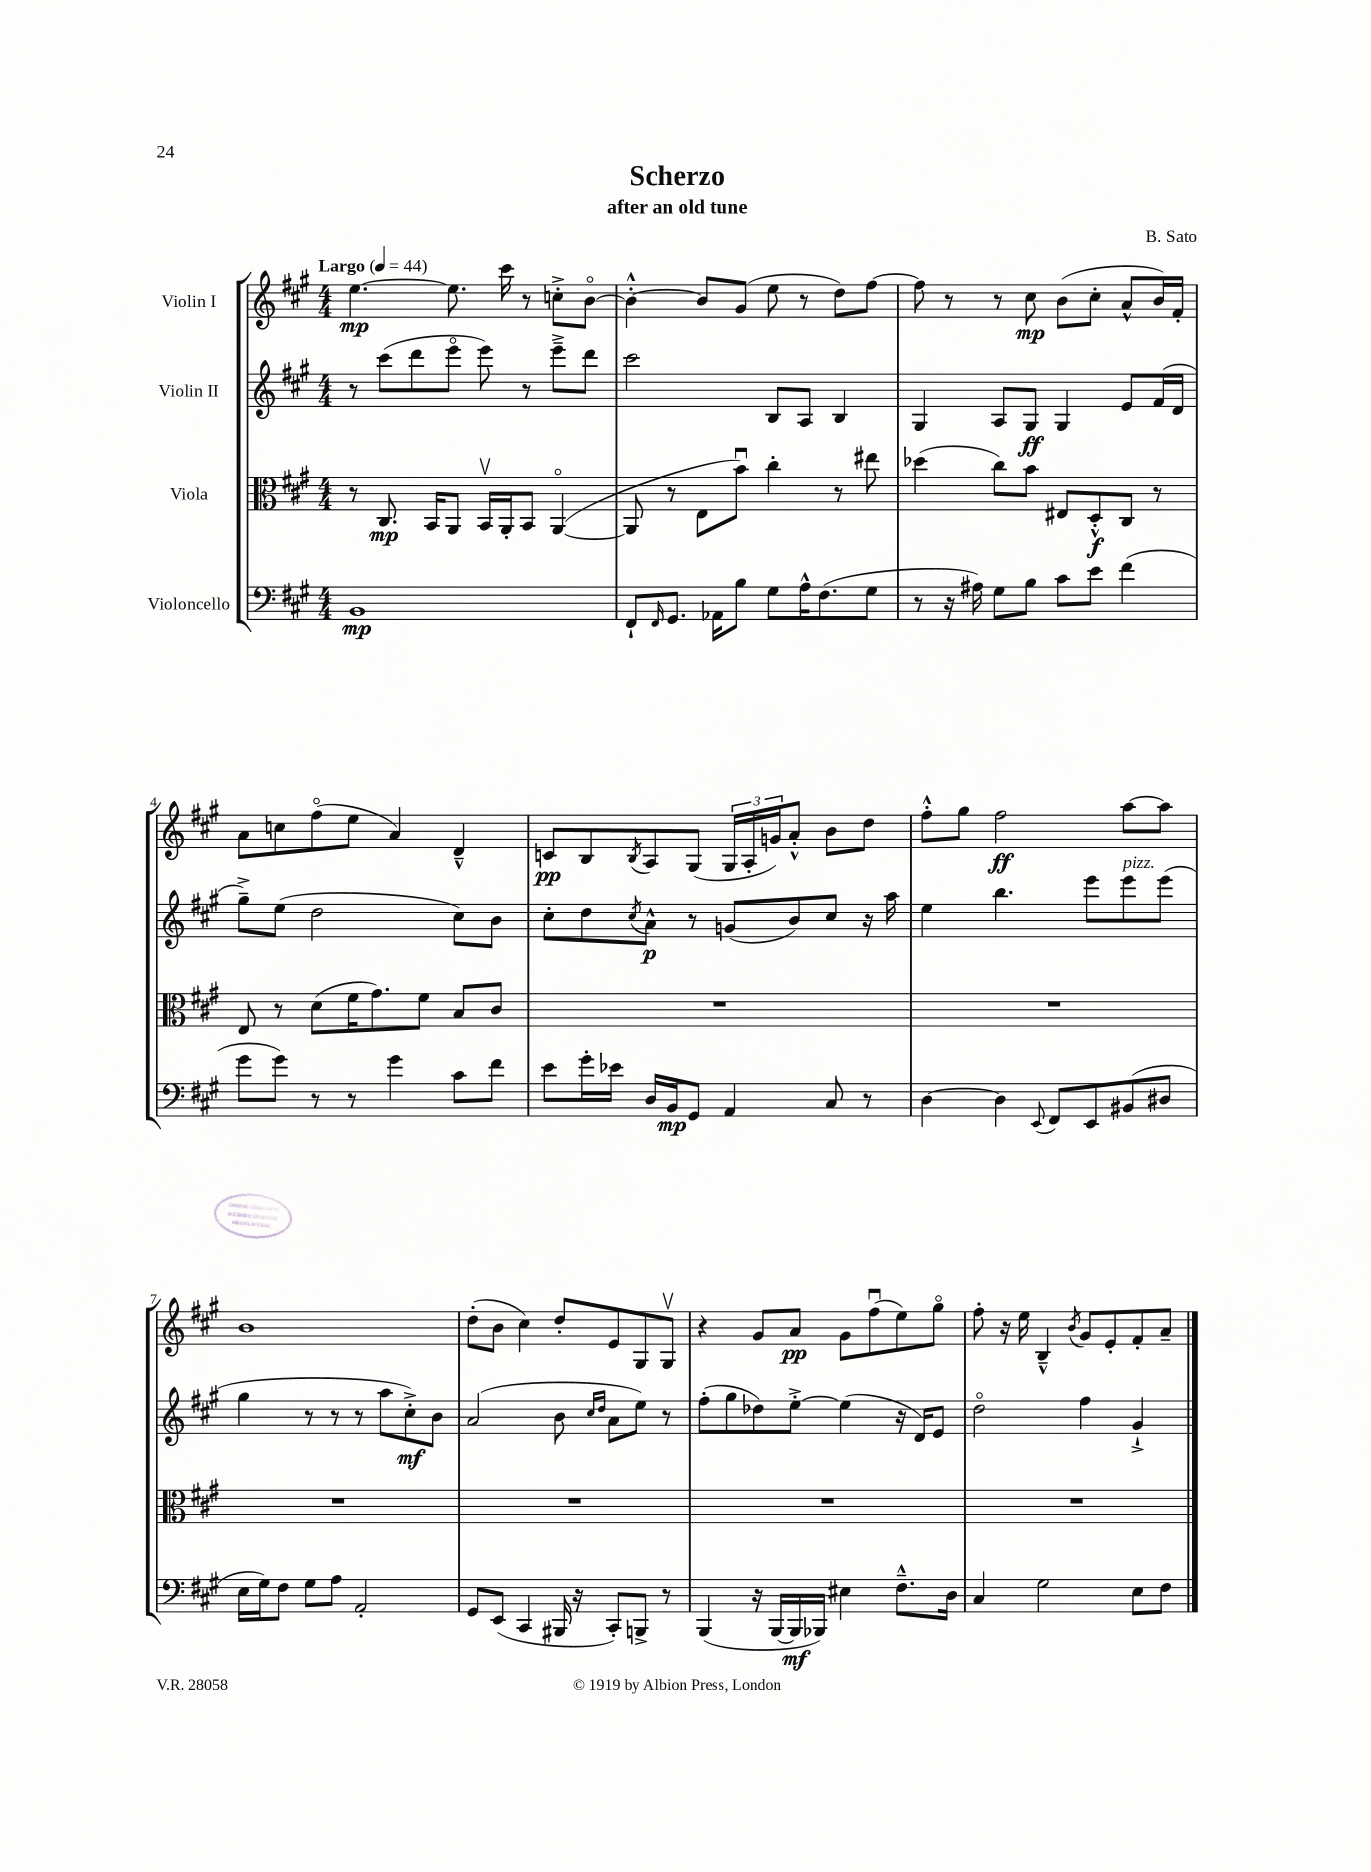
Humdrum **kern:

**kern	**dynam	**kern	**dynam	**kern	**dynam	**kern	**dynam
*part4	*part4	*part3	*part3	*part2	*part2	*part1	*part1
*staff4	*staff4	*staff3	*staff3	*staff2	*staff2	*staff1	*staff1
*I"Violoncello	*	*I"Viola	*	*I"Violin II	*	*I"Violin I	*
*clefF4	*	*clefC3	*	*clefG2	*	*clefG2	*
*k[f#c#g#]	*	*k[f#c#g#]	*	*k[f#c#g#]	*	*k[f#c#g#]	*
*M4/4	*	*M4/4	*	*M4/4	*	*M4/4	*
*MM44	*	*MM44	*	*MM44	*	*MM44	*
=1	=1	=1	=1	=1	=1	=1	=1
!	!	!	!	!	!	!LO:TX:a:B:t=Largo	!
1BB	mp	8r	.	8r	.	[4.ee\	mp
.	.	8.C#/	mp	(8ccc#\L	.	.	.
.	.	.	.	8ddd\	.	.	.
.	.	16BB/KL	.	.	.	.	.
.	.	8AA/J	.	8eee\J	.	8.ee\]	.
.	.	16BBv/LL	.	8eee\)	.	.	.
.	.	16AA'/J	.	.	.	16ccc#\	.
.	.	8BB/J	.	8r	.	8r	.
.	.	([4AA/	.	8eee~^\L	.	8ccn'^\L	.
.	.	.	.	8ddd\J	.	[8b\J	.
=2	=2	=2	=2	=2	=2	=2	=2
8FF#`/L	.	8AA/]	.	2ccc#\	.	4b'^^\_	.
16qqFF#/	.	.	.	.	.	.	.
8.GG#/J	.	8r	.	.	.	.	.
.	.	8E\L	.	.	.	8b/L]	.
16AA-X\KL	.	.	.	.	.	.	.
8B\J	.	8bu\J)	.	.	.	(8g#/J	.
8G#\L	.	4cc#'\	.	8B/L	.	8ee\	.
16A^^\K	.	.	.	8A/J	.	8r	.
(8.F#\	.	.	.	.	.	.	.
.	.	8r	.	4B/	.	8dd\L)	.
8G#\J	.	8ee#X\	.	.	.	[8ff#\J	.
=3	=3	=3	=3	=3	=3	=3	=3
8r	.	(4dd-X\	.	4G#/	.	8ff#\]	.
16r	.	.	.	.	.	8r	.
16A#X\)	.	.	.	.	.	.	.
8G#\L	.	8cc#\L)	.	8A/L	.	8r	.
8B\J	.	8b\J	.	8G#/J	ff	8cc#\	mp
8c#\L	.	8E#X/L	.	4G#/	.	(8b\L	.
8e\J	.	8D'^^/	f	.	.	8cc#'\J	.
(4f#\	.	8C#/J	.	8e/L	.	8a^^/L	.
.	.	8r	.	(16f#/L	.	16b/L)	.
.	.	.	.	16d/JJ	.	16f#'/JJ	.
!!LO:LB:g=z
=4	=4	=4	=4	=4	=4	=4	=4
8g#\L	.	8E/	.	8gg#~^\L)	.	8a\L	.
8g#\J)	.	8r	.	(8ee\J	.	8ccn\	.
8r	.	(8d\L	.	2dd\	.	(8ff#\	.
8r	.	16f#\K	.	.	.	8ee\J	.
.	.	8.g#\)	.	.	.	.	.
4g#\	.	.	.	.	.	4a/)	.
.	.	8f#\J	.	.	.	.	.
8c#\L	.	8B/L	.	8cc#\L)	.	4d~^^/	.
8f#\J	.	8c#/J	.	8b\J	.	.	.
=5	=5	=5	=5	=5	=5	=5	=5
8e\L	.	1r	.	8cc#'\L	.	8cn/L	pp
16g#'\L	.	.	.	8dd\	.	8B/	.
16e-X\JJ	.	.	.	.	.	.	.
.	.	.	.	8qcc#/	.	8qB/	.
16D/LL	.	.	.	8a^^\J	p	8A/	.
16BB/J	mp	.	.	.	.	.	.
8GG#/J	.	.	.	8r	.	(8G#/J	.
4AA/	.	.	.	(8gn/L	.	24G#/LL	.
.	.	.	.	.	.	24A'/	.
.	.	.	.	.	.	24gn/J)	.
.	.	.	.	8b/)	.	8a'^^/J	.
8C#/	.	.	.	8cc#/J	.	8b\L	.
8r	.	.	.	16r	.	8dd\J	.
.	.	.	.	16aa\	.	.	.
=6	=6	=6	=6	=6	=6	=6	=6
[4D\	.	1r	.	4ee\	.	8ff#'^^\L	.
.	.	.	.	.	.	8gg#\J	.
4D\]	.	.	.	4.bb\	.	2ff#\	ff
8qqEE/	.	.	.	.	.	.	.
8FF#/L	.	.	.	.	.	.	.
8EE/	.	.	.	8eee\L	.	.	.
!	!	!	!	!LO:TX:a:i:t=pizz.	!	!	!
(8BB#X/	.	.	.	8eee\	.	[8aa\L	.
8D#X/J	.	.	.	(8eee\J	.	8aa\J]	.
!!LO:LB:g=z
=7	=7	=7	=7	=7	=7	=7	=7
16E\LL	.	1r	.	4gg#\	.	1b	.
16G#\J)	.	.	.	.	.	.	.
8F#\J	.	.	.	.	.	.	.
8G#\L	.	.	.	8r	.	.	.
8A\J	.	.	.	8r	.	.	.
2AA'/	.	.	.	8r	.	.	.
.	.	.	.	8aa\L	.	.	.
.	.	.	.	8cc#'^\)	mf	.	.
.	.	.	.	8b\J	.	.	.
=8	=8	=8	=8	=8	=8	=8	=8
8GG#/L	.	1r	.	(2a/	.	(8dd'\L	.
(8EE/J	.	.	.	.	.	8b\J	.
4CC#/	.	.	.	.	.	4cc#\)	.
16BBB#X/	.	.	.	8b\	.	8dd'/L	.
16r	.	.	.	.	.	.	.
.	.	.	.	16qqcc#/LL	.	.	.
.	.	.	.	16qqdd/JJ	.	.	.
8CC#'/L)	.	.	.	8a\L	.	8e/	.
8BBBn^/J	.	.	.	8ee\J)	.	8G#/	.
8r	.	.	.	8r	.	8G#v/J	.
=9	=9	=9	=9	=9	=9	=9	=9
(4BBB/	.	1r	.	(8ff#'\L	.	4r	.
.	.	.	.	8gg#\	.	.	.
16r	.	.	.	8dd-X\)	.	8g#/L	.
[16BBB/LL	.	.	.	.	.	.	.
16BBB/]	mf	.	.	[8ee'^\J	.	8a/J	pp
16BBB-X/JJ)	.	.	.	.	.	.	.
4E#X\	.	.	.	(4ee\]	.	8g#\L	.
.	.	.	.	.	.	(8ff#u\	.
8.F#~^^\L	.	.	.	16r	.	8ee\)	.
.	.	.	.	16d/KL)	.	.	.
.	.	.	.	8e/J	.	8gg#\J	.
16D\Jk	.	.	.	.	.	.	.
=10	=10	=10	=10	=10	=10	=10	=10
4C#/	.	1r	.	2dd\	.	8ff#'\	.
.	.	.	.	.	.	16r	.
.	.	.	.	.	.	16ee\	.
2G#\	.	.	.	.	.	4B~^^/	.
.	.	.	.	.	.	8qb/	.
.	.	.	.	4ff#\	.	8g#/L	.
.	.	.	.	.	.	8e'/	.
8E\L	.	.	.	4g#`^/	.	8f#'/	.
8F#\J	.	.	.	.	.	8a~/J	.
==	==	==	==	==	==	==	==
*-	*-	*-	*-	*-	*-	*-	*-
